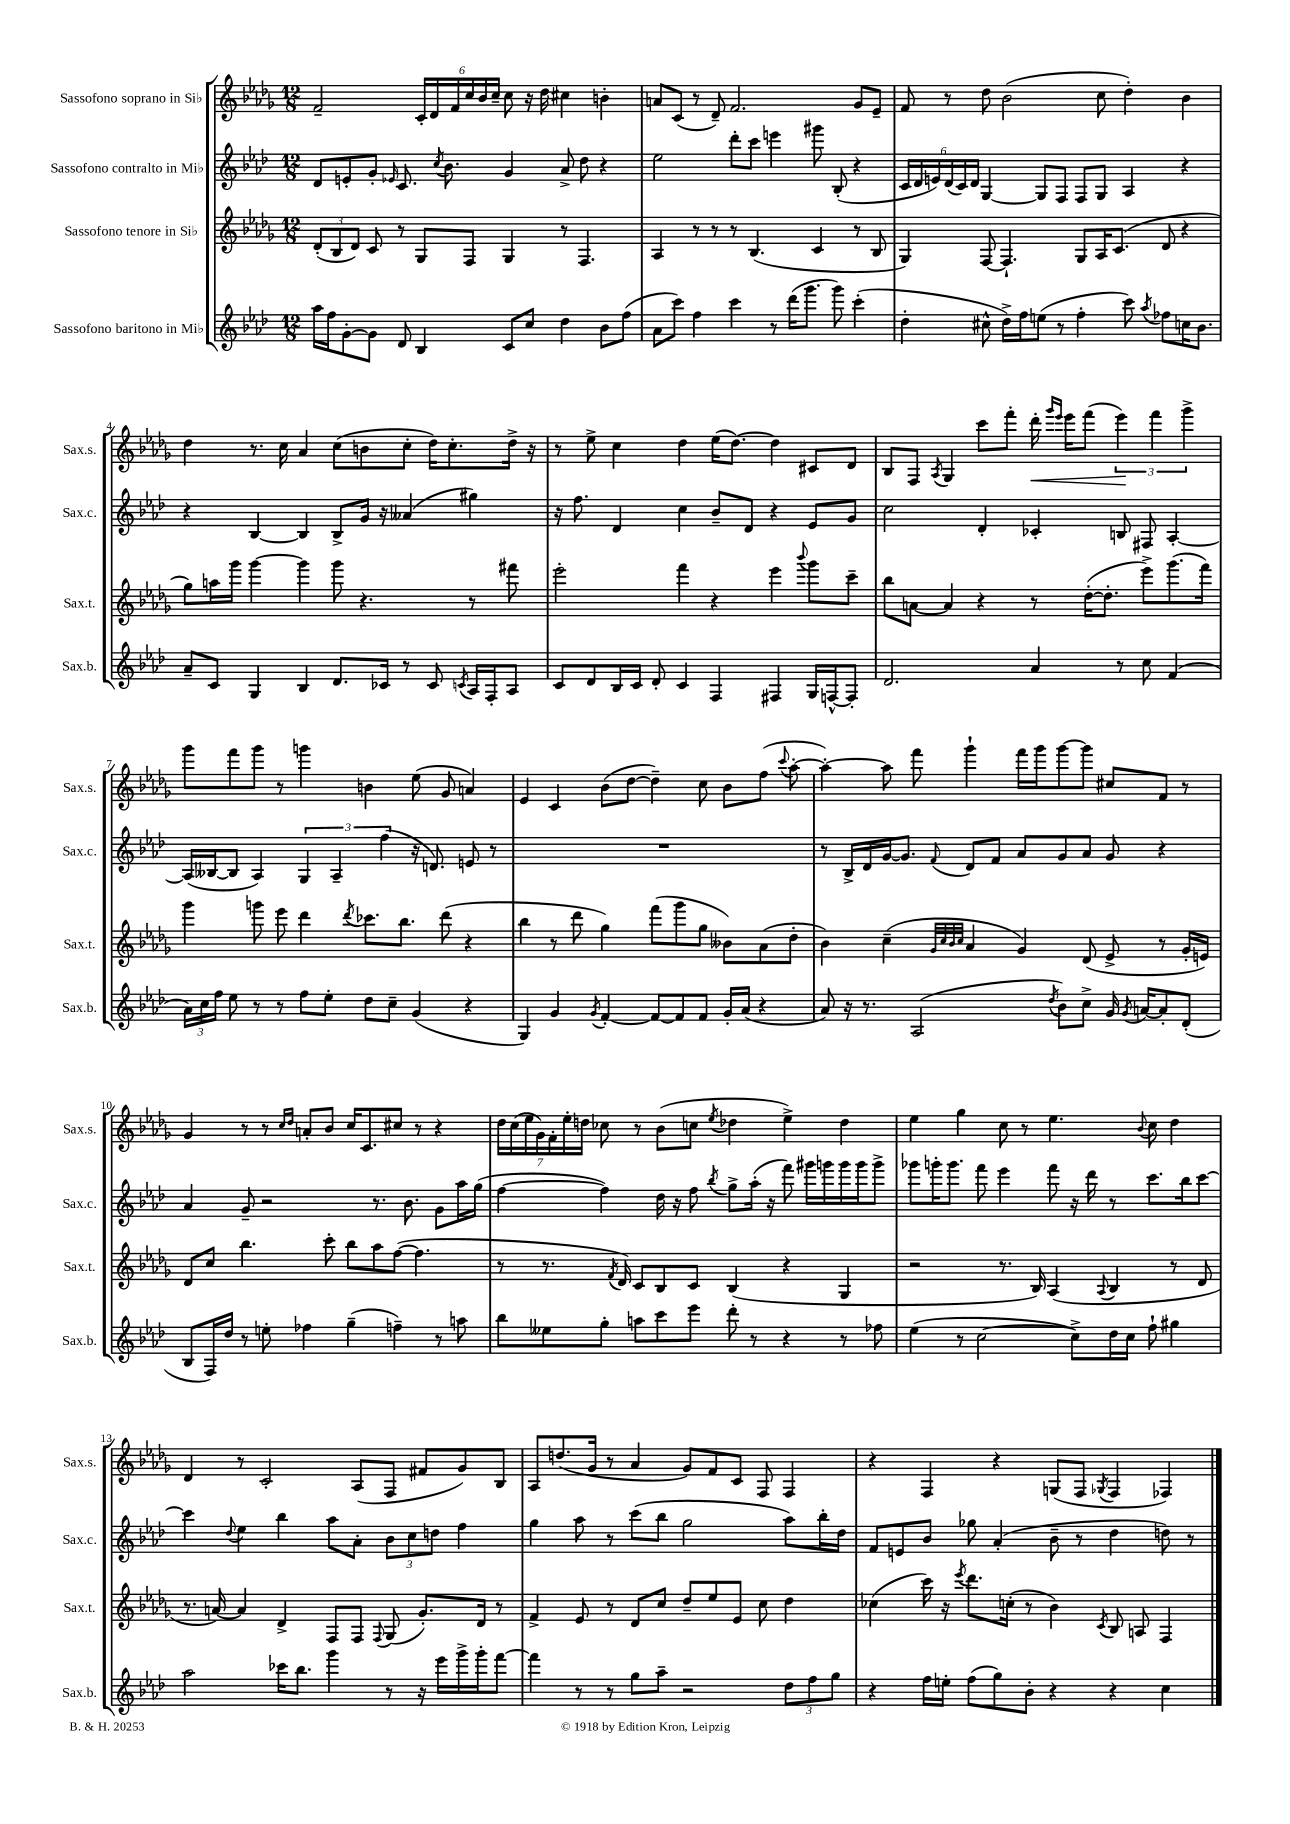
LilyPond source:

<<
\new StaffGroup <<
\new Staff = "s0" \with { instrumentName = "Sassofono soprano in Sib" shortInstrumentName = "Sax.s." } {
    \clef treble \key des \major \numericTimeSignature \time 12/8
    \autoBeamOff f'2-- \tuplet 6/4 { c'16[-. des'16 f'16 c''16 bes'16 c''16]-- } c''8 r16 des''16 cis''4 b'4-. |
    a'8[ c'8]( r8 des'8--) f'2. ges'8[ ees'8]-- |
    f'8 r8 des''8 bes'2( c''8 des''4-.) bes'4 |
    des''4 r8. c''16 aes'4 c''8[( b'8 c''8]-. des''16[) c''8.-. des''16]-> r16 |
    r8 ees''8-> c''4 des''4 ees''16[( des''8.]~) des''4 cis'8[ des'8] |
    bes8[ f8] \acciaccatura { aes8 } ges4 c'''8[ f'''8]-. des'''16-.\< \grace { ges'''16[ ees'''16] } ees'''16[ f'''8]( \tuplet 3/2 { ees'''4\!) f'''4 ges'''4-> } |
    ges'''8[ f'''8 ges'''8] r8 g'''4 b'4 ees''8( ges'8 a'4) |
    ees'4 c'4 bes'8[( des''8]~ des''4--) c''8 bes'8[ f''8]( \appoggiatura { c'''8 } aes''8~-. |
    aes''4~-.) aes''8 f'''8 ges'''4-! f'''16[ ges'''16 ges'''8~ ges'''8] cis''8[ f'8] r8 |
    ges'4 r8 r8 \grace { c''16[ des''16] } a'8[-. bes'8] c''16[ c'8. cis''8] r8 r4 |
    \tuplet 7/4 { des''16[ c''16( ees''16 ges'16) f'16-. ees''16-. d''16] } ces''8 r8 bes'8[( c''8] \acciaccatura { ees''8 } des''4 ees''4->) des''4 |
    ees''4 ges''4 c''8 r8 ees''4. \appoggiatura { bes'8 } c''8 des''4 |
    des'4 r8 c'2-. aes8[( f8] fis'8[ ges'8) bes8] |
    aes8[ d''8.( ges'16] r8 aes'4 ges'8[) f'8 c'8] f8 f4 |
    r4 f4 r4 g8[( f8] \acciaccatura { ges8 } f4 fes4) \bar "|." |
}
\new Staff = "s1" \with { instrumentName = "Sassofono contralto in Mib" shortInstrumentName = "Sax.c." } {
    \clef treble \key aes \major \numericTimeSignature \time 12/8
    \autoBeamOff des'8[ e'8-. g'8]-. \grace { ees'16 } c'8. \acciaccatura { c''8 } bes'8. g'4 aes'8-> des''8 r4 |
    ees''2 des'''8[-. c'''8] e'''4 gis'''8 bes8-.( r4 |
    \tuplet 6/4 { c'16[ des'16 e'16) des'16( c'16) des'16] } g4~ g8[ f8] f8[ g8] aes4 r4 |
    r4 bes4~ bes4 bes8[-> g'16] r16 aeses'4( gis''4) |
    r16 f''8. des'4 c''4 bes'8[-- des'8] r4 ees'8[ g'8] |
    c''2 des'4-. ces'4-. b8 fis8 aes4~-. |
    aes16[( beses16~ beses8] aes4) \tuplet 3/2 { g4 aes4-- f''4( } r16 d'8.) e'8 r8 |
    R1. |
    r8 bes16[-> des'16 g'16~ g'8.] \appoggiatura { f'8 } des'8[ f'8] aes'8[ g'8 aes'8] g'8 r4 |
    aes'4 g'8-- r2 r8. bes'8. g'8[ aes''16 g''16]( |
    f''4~ f''4) des''16 r16 f''8 \acciaccatura { bes''8 } g''8[-> aes''16]-.( r16 f'''8) gis'''16[ g'''16 g'''16 g'''16 g'''8]-> |
    ges'''8[ g'''16-. g'''8.] f'''8 ees'''4 f'''8 r16 des'''16 r8 c'''8.[ bes''16 c'''8]~ |
    c'''4 \appoggiatura { des''8 } ees''4 bes''4 aes''8[ aes'8]-. \tuplet 3/2 { bes'8[ c''8 d''8] } f''4 |
    g''4 aes''8 r8 c'''8[( bes''8] g''2 aes''8[) bes''16-. des''16] |
    f'8[ e'8 bes'8] ges''8 aes'4-.( bes'8-- r8 des''4 d''8) r8 \bar "|." |
}
\new Staff = "s2" \with { instrumentName = "Sassofono tenore in Sib" shortInstrumentName = "Sax.t." } {
    \clef treble \key des \major \numericTimeSignature \time 12/8
    \autoBeamOff \tuplet 3/2 { des'8[-.( bes8 des'8]) } c'8 r8 ges8[ f8] ges4 r8 f4. |
    aes4 r8 r8 r8 bes4.( c'4 r8 bes8 |
    ges4) f8~ f4.-! ges8[ aes16 c'8.]( des'8 r4 |
    ges''8[) a''16 ges'''16] ges'''4~ ges'''4 ges'''8 r4. r8 fis'''8 |
    ees'''2-. f'''4 r4 ees'''4 \appoggiatura { bes'''8 } ges'''8[ c'''8]-- |
    bes''8[ a'8]~ a'4 r4 r8 des''16[~-.( des''8.]-. ees'''8[->) ges'''8.( f'''16]) |
    ges'''4 g'''8 ees'''8 des'''4 \acciaccatura { des'''8 } ces'''8.[ bes''8.] des'''8( r4 |
    bes''4 r8 des'''8 ges''4) f'''8[( ges'''8 ges''8] beses'8[) aes'8( des''8]-. |
    bes'4) c''4--( \grace { ges'32[ c''32 bes'32 c''32] } aes'4 ges'4) des'8( ees'8-> r8 ges'16[-. e'16]) |
    des'8[ c''8] bes''4. c'''8-. bes''8[ aes''8 f''8]~( f''4. |
    r8 r8. \acciaccatura { f'8 } des'16) c'8[ bes8 c'8] bes4( r4 ges4 |
    r2 r8. bes16) aes4( \appoggiatura { aes8 } bes4 r8 des'8 |
    r8. a'16~) a'4 des'4-> f8[ f8] \appoggiatura { f8 } ges8( ges'8.[-.) des'16] r8 |
    f'4-> ees'8 r8 des'8[ c''8] des''8[-- ees''8 ees'8] c''8 des''4 |
    ces''4( c'''16) r16 \acciaccatura { ees'''8 } des'''8.[ c''16]-.( r8 bes'4) \acciaccatura { c'8 } bes8 a8 f4 \bar "|." |
}
\new Staff = "s3" \with { instrumentName = "Sassofono baritono in Mib" shortInstrumentName = "Sax.b." } {
    \clef treble \key aes \major \numericTimeSignature \time 12/8
    \autoBeamOff aes''16[ f''16 g'8~-. g'8] des'8 bes4 c'8[ c''8] des''4 bes'8[ f''8]( |
    aes'8[ c'''8]) f''4 c'''4 r8 des'''16[( g'''8.] g'''8) c'''4-.( |
    des''4-. cis''8-^ des''16[->) f''16 e''8]( r8 f''4-. c'''8) \acciaccatura { aes''8 } fes''8[ c''16 bes'8.] |
    aes'8[-- c'8] g4 bes4 des'8.[ ces'16] r8 ces'8 \acciaccatura { c'8 } aes16[ f16-. aes8] |
    c'8[ des'8 bes16 c'16] des'8-. c'4 f4 fis4 g16[ f16~-^ f8]-. |
    des'2. aes'4 r8 c''8 f'4( |
    \tuplet 3/2 { aes'16[) c''16 f''16] } ees''8 r8 r8 f''8[ ees''8]-. des''8[ c''8]-- g'4( r4 |
    g4) g'4 \acciaccatura { g'8 } f'4~-. f'8[~ f'8 f'8] g'16[-. aes'16]( r4 |
    aes'8) r16 r8. aes2( \acciaccatura { des''8 } bes'8[) c''8]-> g'16 \acciaccatura { g'8 } a'16[~ a'8-. des'8]-.( |
    bes8[ f16) des''16] r8 e''8-. fes''4 g''4--( f''4--) r8 a''8 |
    bes''8[ eeses''8 g''8]-. a''8[ c'''8 ees'''8] des'''8-. r8 r4 r8 fes''8 |
    ees''4( r8 c''2~ c''8[->) des''16 c''16] f''8-! gis''4 |
    aes''2 ces'''16[ bes''8.] g'''4 r8 r16 ees'''16[ g'''16-> g'''16-. f'''8]~ |
    f'''4 r8 r8 g''8[ aes''8]-- r2 \tuplet 3/2 { des''8[ f''8 g''8] } |
    r4 f''16[ e''16]-. f''8[( g''8) bes'8]-. r4 r4 c''4 \bar "|." |
}
>>
>>
